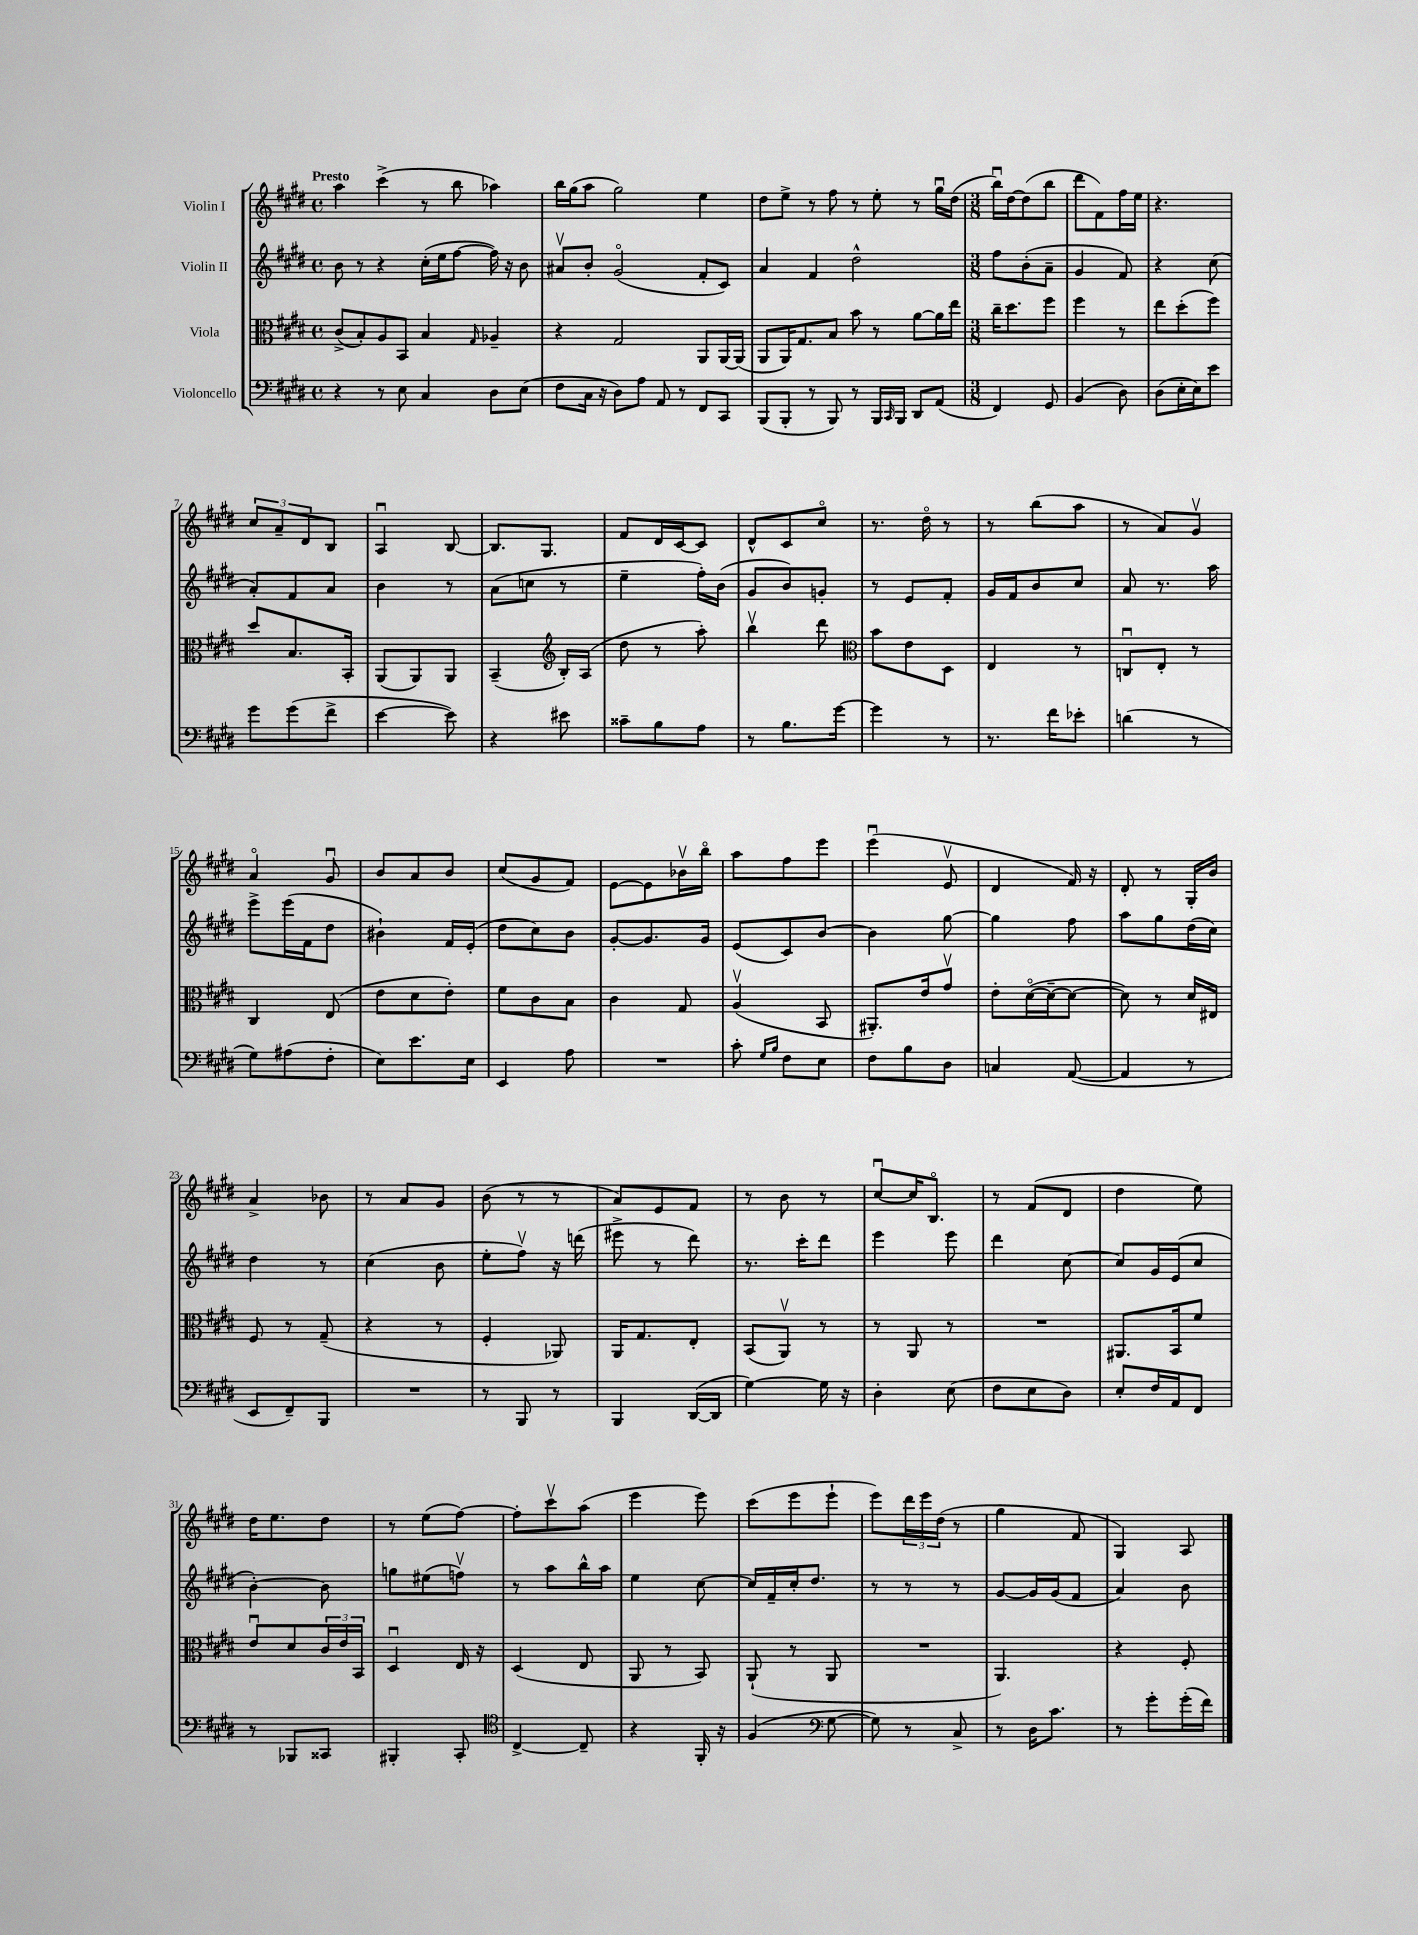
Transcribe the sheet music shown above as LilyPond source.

<<
\new StaffGroup <<
\new Staff = "s0" \with { instrumentName = "Violin I" } {
    \clef treble \key e \major \defaultTimeSignature \time 4/4 \tempo "Presto"
    a''4 cis'''4->( r8 b''8 aes''4) |
    b''16 gis''16( a''8 gis''2) e''4 |
    dis''8 e''8-> r8 fis''8 r8 e''8-. r8 gis''16\downbow dis''16( |
    \numericTimeSignature \time 3/8 b''16\downbow) dis''16~ dis''8( b''8 |
    dis'''8 fis'8) fis''16 e''16 |
    r4. |
    \tuplet 3/2 { cis''8 a'8-- dis'8 } b8 |
    a4\downbow b8~ |
    b8. gis8. |
    fis'8 dis'16 cis'16~ cis'8 |
    dis'8-^ cis'8 cis''8\flageolet |
    r8. dis''16\flageolet r8 |
    r8 b''8( a''8 |
    r8 a'8) gis'8\upbow |
    a'4\flageolet gis'8\downbow |
    b'8 a'8 b'8 |
    cis''8( gis'8 fis'8) |
    e'8~ e'8 bes'16\upbow b''16\flageolet |
    a''8 fis''8 e'''8 |
    e'''4\downbow( e'8\upbow |
    dis'4 fis'16) r16 |
    dis'8-. r8 gis16-. b'16 |
    a'4-> bes'8 |
    r8 a'8 gis'8 |
    b'8( r8 r8 |
    a'8) e'8 fis'8 |
    r8 b'8 r8 |
    cis''8~\downbow cis''16 b8.\flageolet |
    r8 fis'8( dis'8 |
    dis''4 e''8) |
    dis''16 e''8. dis''8 |
    r8 e''8( fis''8~) |
    fis''8-. cis'''8\upbow a''8( |
    e'''4 e'''8) |
    cis'''8( e'''8 e'''8-! |
    e'''8) \tuplet 3/2 { dis'''16 e'''16 dis''16( } r8 |
    gis''4 fis'8 |
    gis4) a8 \bar "|." |
}
\new Staff = "s1" \with { instrumentName = "Violin II" } {
    \clef treble \key e \major \defaultTimeSignature \time 4/4
    b'8 r8 r4 cis''16-.( e''16 fis''8~ fis''16) r16 b'8 |
    ais'8\upbow b'8-. gis'2\flageolet( fis'8-. cis'8) |
    a'4 fis'4 dis''2-^ |
    \numericTimeSignature \time 3/8 fis''8 b'8-.( a'8-- |
    gis'4 fis'8) |
    r4 cis''8( |
    a'8-.) fis'8 a'8 |
    b'4 r8 |
    a'8( c''8 r8 |
    e''4-- fis''16-.) b'16( |
    gis'8 b'8) g'8-. |
    r8 e'8 fis'8-. |
    gis'16 fis'16 b'8 cis''8 |
    a'8 r8. a''16 |
    e'''8-> e'''16( fis'16 dis''8 |
    bis'4-!) fis'16 e'16-.( |
    dis''8 cis''8) b'8 |
    gis'8~-. gis'8. gis'16 |
    e'8( cis'8) b'8~ |
    b'4 gis''8~ |
    gis''4 fis''8 |
    a''8 gis''8 dis''16( cis''16) |
    dis''4 r8 |
    cis''4( b'8 |
    e''8-. fis''8\upbow) r16 d'''16( |
    eis'''8-> r8 dis'''8) |
    r8. cis'''16-. dis'''8 |
    e'''4 e'''8 |
    dis'''4 cis''8~ |
    cis''8 gis'16 e'16( cis''8 |
    b'4~-.) b'8 |
    g''8 eis''8( f''8\upbow) |
    r8 a''8 b''16-^ a''16 |
    e''4 cis''8~ |
    cis''16 fis'16-- cis''16-. dis''8. |
    r8 r8 r8 |
    gis'8~ gis'16 gis'16( fis'8 |
    a'4) b'8 \bar "|." |
}
\new Staff = "s2" \with { instrumentName = "Viola" } {
    \clef alto \key e \major \defaultTimeSignature \time 4/4
    cis'8->( b8-.) a8 b,8 b4 \grace { gis16 } aes4-- |
    r4 gis2 a,8 a,16~ a,16( |
    a,8 a,16) gis8. b8 b'8 r8 a'8~ a'16 e''16 |
    \numericTimeSignature \time 3/8 cis''16-- dis''8. fis''8 |
    fis''4 r8 |
    e''8 dis''8-.( fis''8) |
    dis''8 b8. b,16-. |
    a,8( a,8) a,8 |
    b,4--( \clef treble b16-.) a16( |
    dis''8 r8 a''8-.) |
    b''4\upbow dis'''8 |
    \clef alto b'8 e'8 dis8 |
    e4 r8 |
    c8\downbow e8-. r8 |
    cis4 e8( |
    e'8 dis'8 e'8-.) |
    fis'8 cis'8 b8 |
    cis'4 gis8 |
    a4\upbow( b,8 |
    ais,8.-.) e'16 gis'8\upbow |
    e'8-. dis'16~\flageolet( dis'16~-- dis'8~ |
    dis'8) r8 dis'16 eis16 |
    fis8 r8 gis8--( |
    r4 r8 |
    fis4-. aes,8) |
    a,16 gis8. e8-. |
    b,8( a,8\upbow) r8 |
    r8 a,8 r8 |
    R4. |
    ais,8. b,16 fis'8 |
    e'8\downbow dis'8 \tuplet 3/2 { cis'16 e'16 b,16 } |
    dis4\downbow e16 r16 |
    dis4( e8 |
    a,8 r8 b,8) |
    a,8-!( r8 a,8 |
    R4. |
    a,4.) |
    r4 fis8-. \bar "|." |
}
\new Staff = "s3" \with { instrumentName = "Violoncello" } {
    \clef bass \key e \major \defaultTimeSignature \time 4/4
    r4 r8 e8 cis4 dis8 e8( |
    fis8 cis16 r16 dis8) a8 a,8 r8 fis,8 cis,8 |
    b,,8( b,,8-. r8 b,,8) r8 b,,16 \grace { cis,16 } b,,16 dis,8 a,8( |
    \numericTimeSignature \time 3/8 fis,4) gis,8 |
    b,4( dis8) |
    dis8( e16-. e16) e'8 |
    gis'8 gis'8( fis'8-> |
    e'4~ e'8) |
    r4 eis'8 |
    cisis'8-- b8 a8 |
    r8 b8. gis'16~ |
    gis'4 r8 |
    r8. fis'16 ees'8-. |
    d'4( r8 |
    gis8) ais8( fis8-. |
    e8) e'8. e16 |
    e,4 a8 |
    R4. |
    cis'8-. \grace { gis16 b16 } fis8 e8 |
    fis8 b8 dis8 |
    c4 a,8~( |
    a,4 r8 |
    e,8 fis,8--) b,,8 |
    R4. |
    r8 b,,8 r8 |
    b,,4 dis,16~( dis,16 |
    gis4~) gis16 r16 |
    dis4-. e8( |
    fis8 e8 dis8) |
    e8-. fis16 a,16 fis,8 |
    r8 bes,,8 cisis,8 |
    bis,,4-. cis,8-. |
    \clef tenor cis4~-> cis8-- |
    r4 fis,16-. r16 |
    fis4( \clef bass gis8~ |
    gis8) r8 cis8-> |
    r8 dis16 cis'8. |
    r8 gis'8-. gis'16-.( fis'16) \bar "|." |
}
>>
>>
